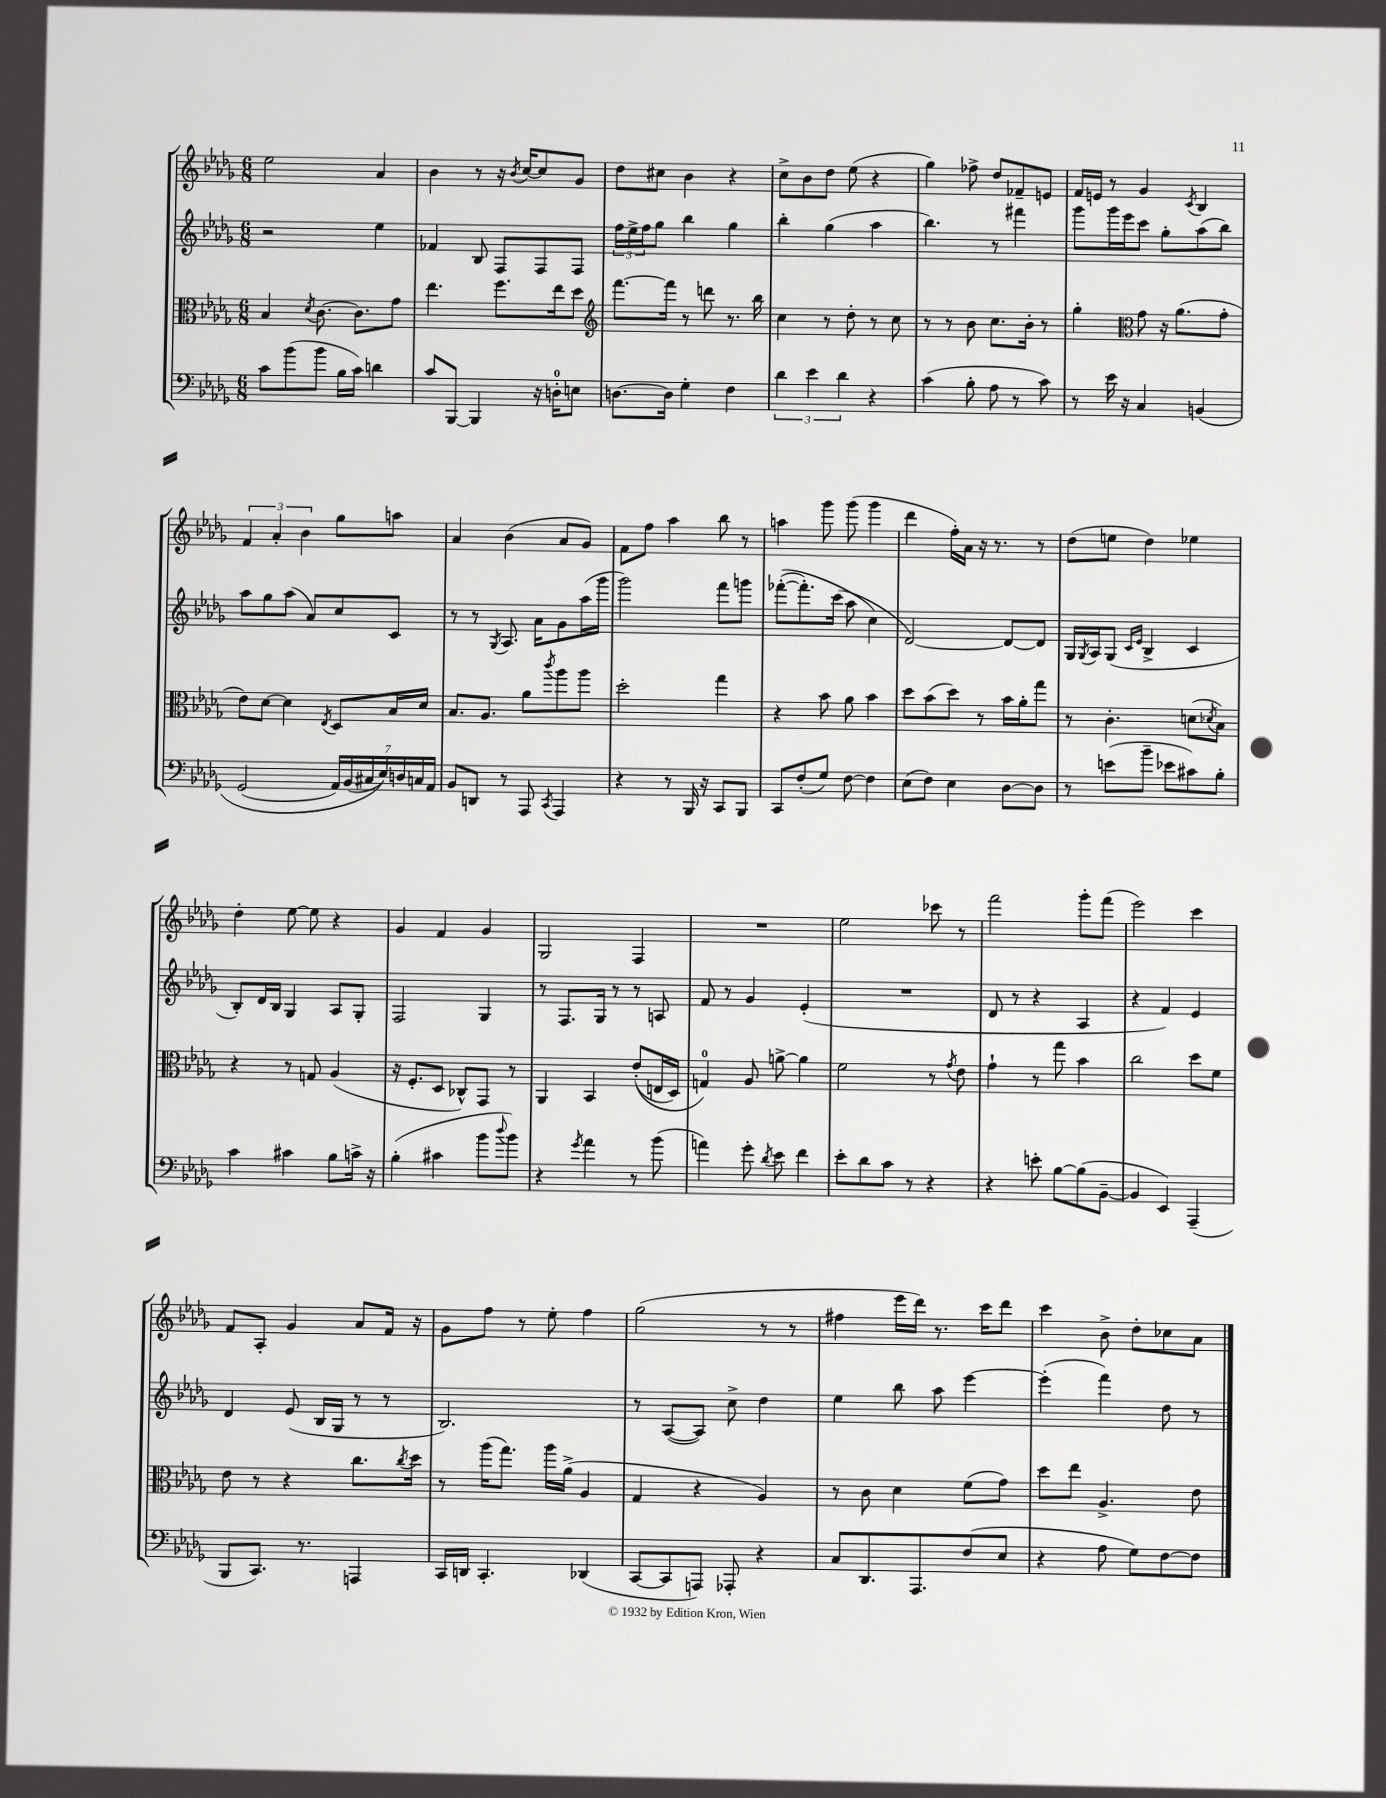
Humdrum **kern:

**kern	**kern	**kern	**kern
*part4	*part3	*part2	*part1
*staff4	*staff3	*staff2	*staff1
*clefF4	*clefC3	*clefG2	*clefG2
*k[b-e-a-d-g-]	*k[b-e-a-d-g-]	*k[b-e-a-d-g-]	*k[b-e-a-d-g-]
*M6/8	*M6/8	*M6/8	*M6/8
=1	=1	=1	=1
8c\L	4B-/	2r	2ee-\
(8b-\	.	.	.
.	8qd-/	.	.
8b-\J	[8.c\	.	.
16B-\LL	.	.	.
16c\JJ)	8.c\L]	.	.
4dn\	.	4ee-\	4a-/
.	8g-\J	.	.
=2	=2	=2	=2
8c/L	4.ee-\	4f-X/	4b-\
[8BBB-/J	.	.	.
4BBB-/]	.	8B-/	8r
.	8.ff\L	8F/L	16r
.	.	.	8qb-/
.	.	.	[16cc/KL
16r	.	8F/	8cc/]
16Dn'\KL	16ee-\k	.	.
8En\J	8dd-\J	8F/J	8g-/J
=3	=3	=3	=3
*	*clefG2	*	*
[8.Dn\L	[8.fff\L	24ff\LL	8dd-\L
.	.	24ee-^\	.
.	.	24ff\J	.
.	.	8gg-\J	8cc#X\J
16D\Jk]	16fff\Jk]	.	.
4G-'\	8r	4bb-\	4b-\
.	8dddn\	.	.
4F\	8.r	4gg-\	4r
.	16bb-\	.	.
=4	=4	=4	=4
6d-\	4cc\	4bb-'\	8cc^\L
.	.	.	8b-\
6e-\	.	.	.
.	8r	(4gg-\	8dd-\J
6d-\	.	.	.
.	8dd-'\	.	(8ee-\
4r	8r	4aa-\	4r
.	8cc\	.	.
=5	=5	=5	=5
(4c\	8r	4.bb-\)	4gg-\)
.	8r	.	.
8B-'\	8b-\	.	8ff-X^\
8A-\	8.cc\L	8r	8dd-/L
8r	.	4fff#X\	8f-X~/
.	16b-'\Jk	.	.
8c\)	8r	.	8en/J
=6	=6	=6	=6
8r	4gg-'\	8ggg-\L	16f/LL
.	.	.	16en/JJ
16e-\	.	16ggg-\L	8r
16r	.	16eee-\J	.
*	*clefC3	*	*
4C/	8g-\	8ccc\J	4g-/
.	16r	8gg-'\L	.
.	(8.a-\L	.	.
.	.	.	8qc/
(4BBn/	.	(8aa-\	4B-/
.	8g-'\J	8bb-\J)	.
!!LO:LB:g=z
=7	=7	=7	=7
(2GG-/	8e-\L)	8aa-\L	6f/
.	[8d-\J	8gg-\	.
.	.	.	6a-'/
.	4d-\]	(8aa-\J	.
.	.	.	6b-\
.	.	8a-/L)	.
.	8qE-/	.	.
28AA-/LL)	8D-/L	8cc/	8gg-\L
(28BB-/	.	.	.
28C#X/	.	.	.
28E-/))	.	.	.
.	16B-/L	8c/J	8aan\J
28Dn/	.	.	.
28Cn/	.	.	.
.	16d-/JJ	.	.
28AA-/JJ	.	.	.
=8	=8	=8	=8
8BB-/L	8.B-/L	8r	4a-/
8DDn/J	.	8r	.
.	8.A-/J	.	.
.	.	8qG-/	.
8r	.	8.A-/	(4b-\
8AAA-/	8a-\L	.	.
.	.	16a-\KL	.
8qCC/	8qccc/	.	.
4AAA-/	8aa-\	8g-\	8a-/L
.	8aa-\J	(16aa-\L	8g-/J)
.	.	16ggg-\JJ	.
=9	=9	=9	=9
4r	2dd-'\	2ggg-\)	8f\L
.	.	.	8ff\J
8r	.	.	4aa-\
16BBB-/	.	.	.
16r	.	.	.
8CC/L	4gg-\	8fff\L	8bb-\
8BBB-/J	.	8gggn\J	8r
=10	=10	=10	=10
8CC/L	4r	(([8fff-X'\L	4aan\
(8F'/	.	8.fff-'\])	.
8G-/J)	8b-\	.	8ggg-\
.	.	(16ccc\Jk	.
[8F\	8a-\	8aa-\	(8ggg-\
4F\]	4b-\	4cc\)	4ggg-\
=11	=11	=11	=11
(8E-\L	8dd-\L	[2d-/)	4ddd-\
8F\J)	(8b-\	.	.
4E-\	8dd-\J)	.	16ff'\LL)
.	.	.	16a-\JJ
.	8r	.	16r
.	.	.	8.r
[8D-\L	16b-\LL	8d-/L_	.
.	16a-'\J	.	.
8D-\J]	8gg-\J	8d-/J]	8r
=12	=12	=12	=12
8r	8r	16G-/LL	(8dd-\L
.	.	8qG-/	.
.	.	16A-/J	.
(8en\L	4.c'\	(8G-/J	8een\J
.	.	16qqc/LL	.
.	.	16qqe-/JJ	.
8b-~\J	.	4B-^/	4dd-\)
8e-X\L	.	.	.
8c#X\)	(8dn\L	4c/	4ee-X\
.	8qd-X/	.	.
8B-'\J	8B-\J)	.	.
!!LO:LB:g=z
=13	=13	=13	=13
4c\	4r	8B-'/L)	4dd-'\
.	.	16d-/L	.
.	.	16B-/JJ	.
4c#X\	8r	4G-/	[8ee-\
.	8Gn/	.	8ee-\]
8B-\L	(4A-/	8A-/L	4r
16cn^\Jk	.	8G-'/J	.
16r	.	.	.
=14	=14	=14	=14
(4B-'\	16r	2F/	4g-/
.	8.F'/L	.	.
4c#X\	8D-/J	.	4f/
.	8C-X^^/L)	.	.
8b-\L	8GG-/J	4G-/	4g-/
8qqdd-/	.	.	.
8b-\J)	8r	.	.
=15	=15	=15	=15
4r	4AA-/	8r	2G-/
.	.	8.F/L	.
8qg-/	.	.	.
4a-\	4BB-/	.	.
.	.	16G-/Jk	.
.	.	8r	.
8r	((8e-'/L	8r	4F/
(8b-\	16En/L	8An/	.
.	16D-/JJ)	.	.
=16	=16	=16	=16
4an\)	4Gn/)	8f/	2.r
.	.	8r	.
8g-'\	8A-/	4g-/	.
8qd-/	.	.	.
8e-\	[8an^\	.	.
4f\	4a\]	(4e-'/	.
=17	=17	=17	=17
8e-'\L	2f\	2.r	2ee-\
8d-\	.	.	.
8c\J	.	.	.
8r	.	.	.
4r	8r	.	8ccc-X\
.	8qg-/	.	.
.	8e-\	.	8r
=18	=18	=18	=18
4r	4g-`\	8d-/	2fff\
.	.	8r	.
8en'\	8r	4r	.
[8B-\L	8gg-\	.	.
(8B-\]	4b-\	4A-/	8ggg-'\L
[8BB-~\J	.	.	(8fff\J
=19	=19	=19	=19
4BB-/]	2cc\	4r	2eee-\)
4EE-/)	.	4f/)	.
(4AAA-~/	8dd-\L	4e-/	4ccc\
.	8f\J	.	.
!!LO:LB:g=z
=20	=20	=20	=20
8BBB-/L	8e-\	4d-/	8f/L
8.CC/J)	8r	.	8A-'/J
.	4r	(8e-/	4g-/
8.r	.	.	.
.	.	16B-/LL	.
.	.	16G-/JJ	.
4AAAn/	8.cc\L	8r	8a-/L
.	.	8r	16f/Jk
.	8qcc/	.	.
.	16dd-\Jk	.	16r
=21	=21	=21	=21
16CC/LL	8r	2.B-/)	8g-\L
16DDn/JJ	.	.	.
4.CC'/	(16aa-\KL	.	8ff\J
.	8.gg-\J)	.	.
.	.	.	8r
.	16aa-\LL	.	8ee-'\
.	(16a-^\JJ	.	.
(4DD-X/	4A-/	.	4ff\
=22	=22	=22	=22
[8CC/L	4G-/	8r	(2gg-\
8CC/]	.	([8A-/L	.
8AAAn/J)	4r	8A-/J])	.
8AAA-X'/	.	8cc^\	.
4r	4A-/)	4dd-\	8r
.	.	.	8r
=23	=23	=23	=23
8C/L	8r	4ee-\	4ff#X\
8.DD-/	8c\	.	.
.	4d-\	8bb-\	16eee-\LL
8.AAA-/	.	.	16ddd-\JJ)
.	.	8aa-\	8.r
(8F/	(8f\L	[4eee-\	.
.	.	.	16ccc\KL
8E-/J	8g-\J)	.	8ddd-\J
=24	=24	=24	=24
4r	8dd-\L	(4eee-'\]	4ccc\
.	8ee-\J	.	.
8A-\	4.A-^/	4fff\)	8b-^\
8G-\L)	.	.	8dd-'\L
[8F\	.	8dd-\	8cc-X\
8F\J]	8e-\	8r	8a-\J
==	==	==	==
*-	*-	*-	*-
